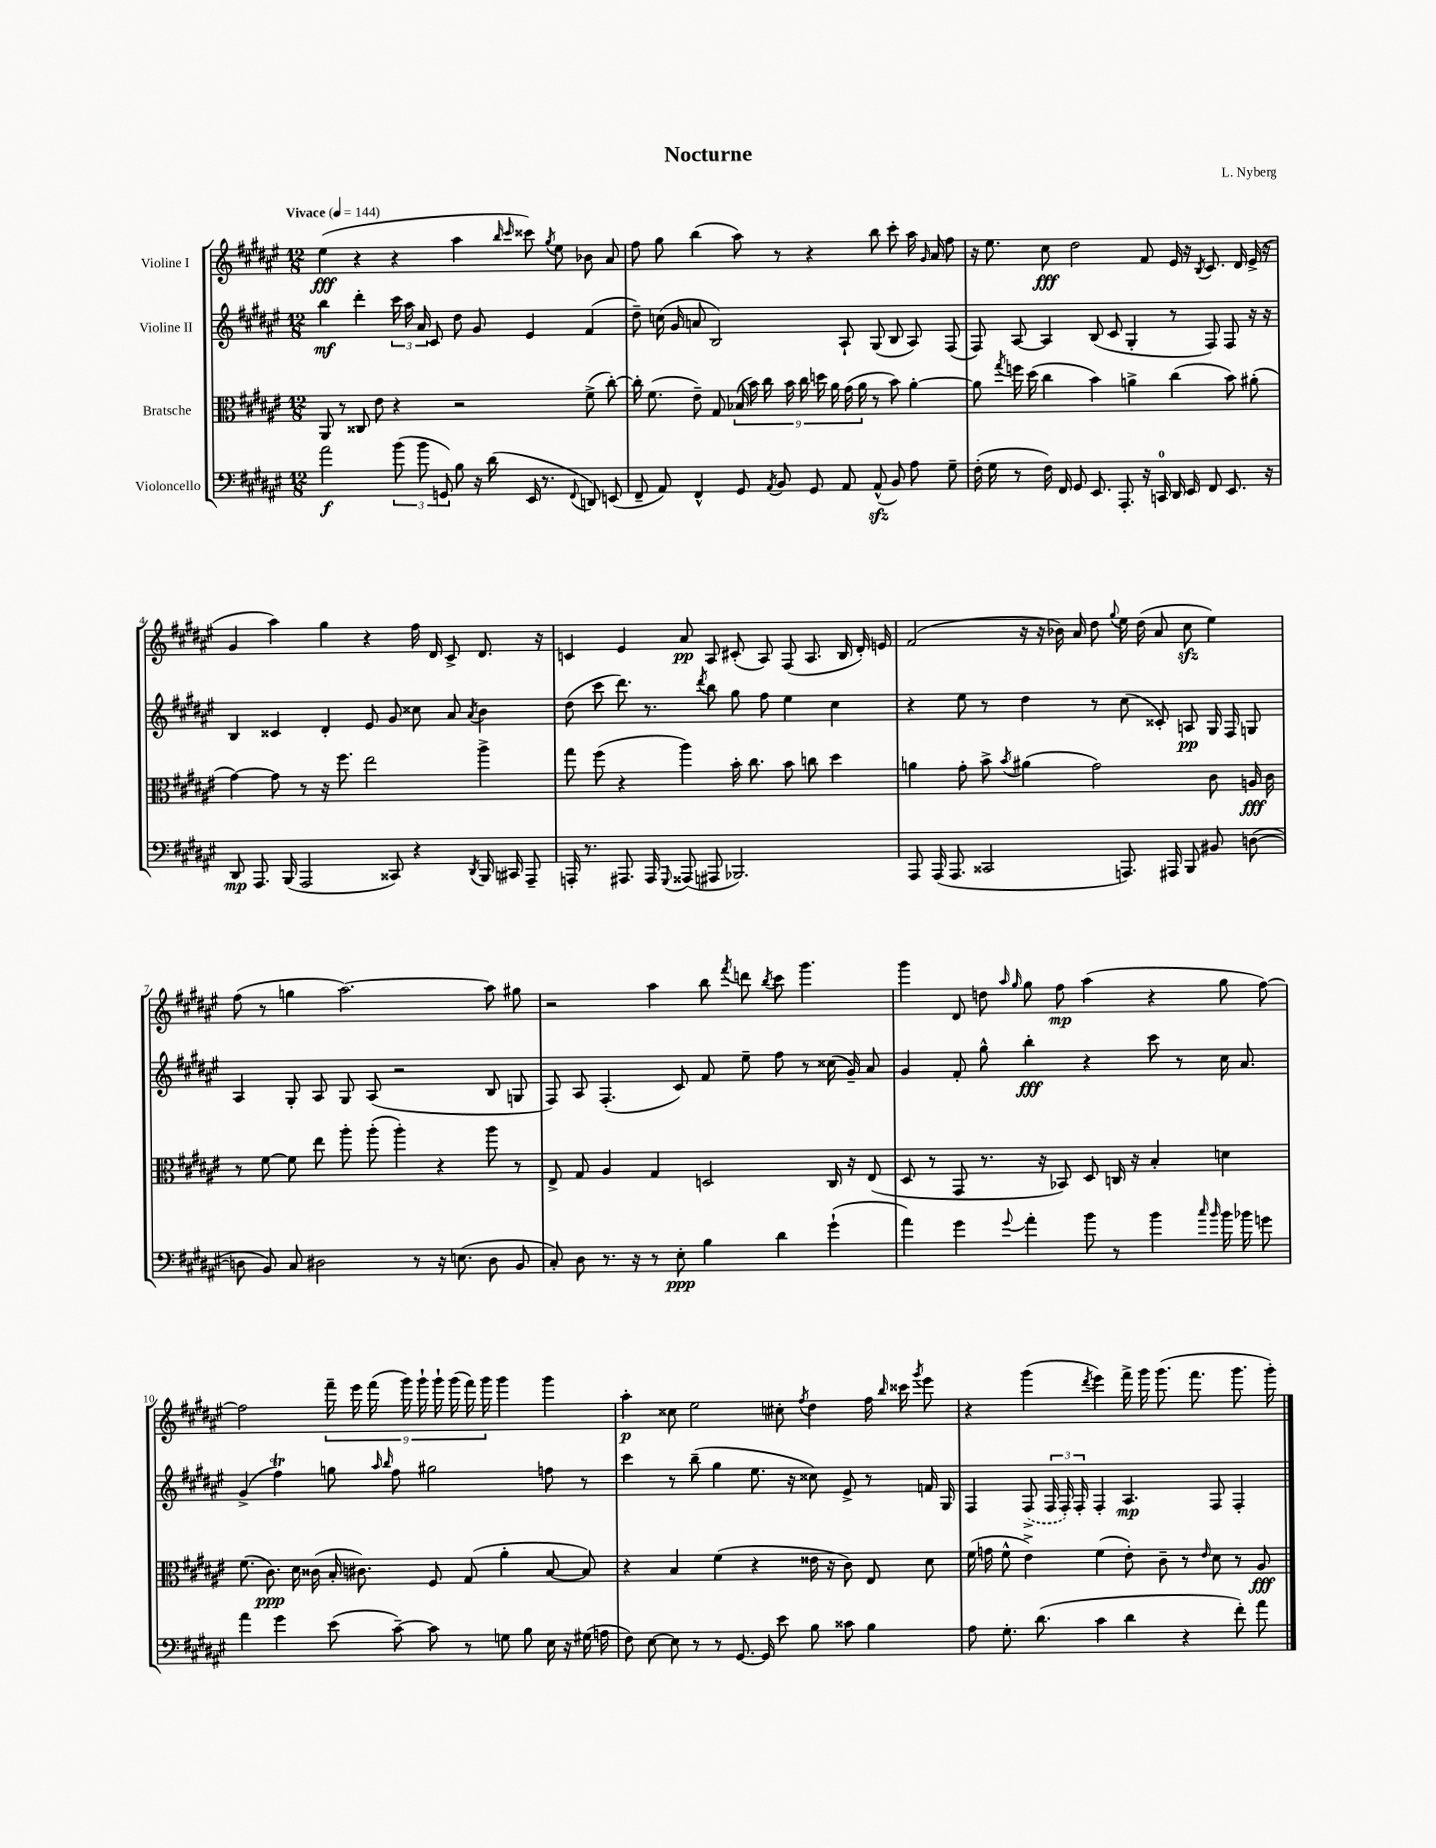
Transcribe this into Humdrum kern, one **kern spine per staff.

**kern	**dynam	**kern	**dynam	**kern	**dynam	**kern	**dynam
*part4	*part4	*part3	*part3	*part2	*part2	*part1	*part1
*staff4	*staff4	*staff3	*staff3	*staff2	*staff2	*staff1	*staff1
*I"Violoncello	*	*I"Bratsche	*	*I"Violine II	*	*I"Violine I	*
*clefF4	*	*clefC3	*	*clefG2	*	*clefG2	*
*k[f#c#g#d#a#e#]	*	*k[f#c#g#d#a#e#]	*	*k[f#c#g#d#a#e#]	*	*k[f#c#g#d#a#e#]	*
*M12/8	*	*M12/8	*	*M12/8	*	*M12/8	*
*MM144	*	*MM144	*	*MM144	*	*MM144	*
=1	=1	=1	=1	=1	=1	=1	=1
!	!	!	!	!	!	!LO:TX:a:B:t=Vivace	!
2a#\	f	8AA#/	.	4bb\	mf	(4ee#\	fff
.	.	8r	.	.	.	.	.
.	.	8C##X/	.	4ddd#'\	.	4r	.
.	.	8e#\	.	.	.	.	.
(12b\	.	4r	.	24ccc#\	.	4r	.
.	.	.	.	24aa#\	.	.	.
12b\	.	.	.	24a#/	.	.	.
.	.	.	.	8c#/	.	.	.
12GGn/)	.	.	.	.	.	.	.
8B\	.	2r	.	8dd#\	.	4aa#\	.
16r	.	.	.	8g#/	.	.	.
(16d#\	.	.	.	.	.	.	.
.	.	.	.	.	.	16qqbb/	.
.	.	.	.	.	.	16qqccc#/	.
16EE#/	.	.	.	4e#/	.	8ccc##X\)	.
8.r	.	.	.	.	.	.	.
.	.	.	.	.	.	8qgg#/	.
.	.	.	.	.	.	8ee#\	.
8qqFF#/	.	.	.	.	.	.	.
8DDn/)	.	(8f#^\	.	(4f#/	.	8b-X\	.
(8EEn/	.	[8cc#'\)	.	.	.	8a#/	.
=2	=2	=2	=2	=2	=2	=2	=2
8FF#~/	.	16cc#'\]	.	8dd#~\)	.	8ff#\	.
.	.	(8.f#\	.	.	.	.	.
8AA#/)	.	.	.	(16ccn\	.	8gg#\	.
.	.	.	.	16g#/	.	.	.
4FF#^^/	.	8e#~\)	.	8an/	.	(4bb\	.
.	.	8G#/	.	2B/)	.	.	.
8GG#/	.	(18B-X/	.	.	.	8aa#\)	.
.	.	18b\)	.	.	.	.	.
.	.	18cc#\	.	.	.	.	.
8qAA#/	.	.	.	.	.	.	.
8BB/	.	.	.	.	.	8r	.
.	.	18b\	.	.	.	.	.
.	.	18cc#\	.	.	.	.	.
8GG#/	.	.	.	.	.	4r	.
.	.	18ddn\	.	.	.	.	.
.	.	18a#\	.	.	.	.	.
8AA#/	.	.	.	8A#`/	.	.	.
.	.	(18g#\	.	.	.	.	.
.	.	18a#\	.	.	.	.	.
(8AA#zz^^/	.	8r	.	(8G#/	.	8bb\	.
8BB/)	.	8b\)	.	8B/	.	8ccc#'\	.
8A#\	.	[4a#'\	.	8A#/)	.	16aa#\	.
.	.	.	.	.	.	16qqg#/	.
.	.	.	.	.	.	16a#/	.
8G#~\	.	.	.	(8F#/	.	8ff#\	.
=3	=3	=3	=3	=3	=3	=3	=3
(16F#'\	.	8a#\]	.	8F#/)	.	16r	.
16G#\	.	.	.	.	.	8.ee#\	.
.	.	8qgg#/	.	.	.	.	.
8r	.	16ffn\	.	[8A#/	.	.	.
.	.	(16dd#\	.	.	.	.	.
16F#\)	.	4cc#\	.	4A#/]	.	8cc#\	fff
16FF#/	.	.	.	.	.	.	.
8GG#/	.	.	.	.	.	2dd#\	.
8.EE#/	.	4b\)	.	(8B/	.	.	.
.	.	.	.	8c#/	.	.	.
8.AAA#'/	.	.	.	.	.	.	.
.	.	4an^\	.	4G#'/	.	.	.
16r	.	.	.	.	.	8f#/	.
16CCn/	.	.	.	.	.	.	.
16DD#/	.	(4cc#\	.	8r	.	16e#/	.
16EE#/	.	.	.	.	.	16r	.
.	.	.	.	.	.	8qB/	.
8FF#/	.	.	.	8F#/)	.	8.c#/	.
8.EE#/	.	8b\)	.	8F#/	.	.	.
.	.	.	.	.	.	16d#/	.
.	.	(8a#X'\	.	16r	.	(16e#^/	.
16r	.	.	.	16r	.	16r	.
!!LO:LB:g=z
=4	=4	=4	=4	=4	=4	=4	=4
8DD#/	mp	[4g#\)	.	4B/	.	4g#/	.
8.AAA#/	.	.	.	.	.	.	.
.	.	8g#\]	.	4c##X/	.	4aa#\)	.
(16BBB/	.	.	.	.	.	.	.
2AAA#/	.	8r	.	.	.	.	.
.	.	16r	.	4d#'/	.	4gg#\	.
.	.	8.ff#\	.	.	.	.	.
.	.	2ee#\	.	8e#/	.	4r	.
8CC##X/)	.	.	.	8g#/	.	.	.
4r	.	.	.	8cc##X\	.	16ff#\	.
.	.	.	.	.	.	16d#/	.
.	.	.	.	8a#/	.	8c#^/	.
8qDD#/	.	.	.	8qa#/	.	.	.
16BBB/	.	4aa#^\	.	4b\	.	8.d#/	.
16CC#X/	.	.	.	.	.	.	.
8AAA#~/	.	.	.	.	.	.	.
.	.	.	.	.	.	16r	.
=5	=5	=5	=5	=5	=5	=5	=5
16AAAn'/	.	8gg#\	.	(8dd#\	.	4cn/	.
8.r	.	.	.	.	.	.	.
.	.	(8ff#\	.	8ccc#\	.	.	.
8.AAA#X/	.	4r	.	8.ddd#\)	.	4e#/	.
16AAA#/	.	.	.	8.r	.	.	.
8qqGGG#/	.	.	.	.	.	.	.
(8AAA##X/	.	4aa#\)	.	.	.	8a#/	pp
.	.	.	.	8qddd#/	.	.	.
8AAA#X/	.	.	.	8bb\	.	8A#/	.
2.BBB-X/)	.	16b'\	.	8gg#\	.	(8c#X'/	.
.	.	8.cc#\	.	.	.	.	.
.	.	.	.	8ff#\	.	8A#/)	.
.	.	8b\	.	4ee#\	.	(8F#/	.
.	.	8ccn\	.	.	.	8.A#/	.
.	.	4dd#\	.	4cc#\	.	.	.
.	.	.	.	.	.	16B/	.
.	.	.	.	.	.	16d#'/)	.
.	.	.	.	.	.	16en/	.
=6	=6	=6	=6	=6	=6	=6	=6
8AAA#/	.	4an\	.	4r	.	(2f#/	.
(16AAA#/	.	.	.	.	.	.	.
8.AAA#/	.	.	.	.	.	.	.
.	.	8g#'\	.	8ee#\	.	.	.
2CC##X/	.	8b^\	.	8r	.	.	.
.	.	8qb/	.	.	.	.	.
.	.	(4a#X\	.	4dd#\	.	16r	.
.	.	.	.	.	.	16r	.
.	.	.	.	.	.	16b-X\)	.
.	.	.	.	.	.	16a#/	.
.	.	2g#\)	.	8r	.	8dd#\	.
.	.	.	.	.	.	8qqgg#/	.
8.AAAn/)	.	.	.	(8cc#\	.	16ee#\	.
.	.	.	.	.	.	(16dd#\	.
.	.	.	.	8c##X'/)	.	8a#/	.
16AAA#X/	.	.	.	.	.	.	.
8BBB/	.	.	.	8An/	pp	8cc#zz\	.
8BB#X/	.	8c#\	.	16G#/	.	4ee#\)	.
.	.	.	.	16F#/	.	.	.
([8Dn\	.	16An/	fff	8Gn/	.	.	.
.	.	16c#\	.	.	.	.	.
!!LO:LB:g=z
=7	=7	=7	=7	=7	=7	=7	=7
8Dn\]	.	8r	.	4A#/	.	(8ff#\	.
8BB/)	.	[8f#\	.	.	.	8r	.
8C#/	.	8f#\]	.	8G#'/	.	4ggn\	.
2D#X\	.	8ee#\	.	8A#/	.	.	.
.	.	8aa#'\	.	8G#/	.	[2.aa#\)	.
.	.	(8aa#'\	.	(8A#/	.	.	.
.	.	4aa#'\)	.	2r	.	.	.
8r	.	.	.	.	.	.	.
16r	.	4r	.	.	.	.	.
(8.En\	.	.	.	.	.	.	.
8D#\	.	8aa#\	.	8B/	.	8aa#\]	.
8BB/	.	8r	.	8Gn/	.	8gg#X\	.
=8	=8	=8	=8	=8	=8	=8	=8
8C#'/)	.	8E#^/	.	8F#/)	.	2r	.
8D#\	.	8G#/	.	8A#/	.	.	.
8.r	.	4A#/	.	(4.F#'/	.	.	.
16r	.	.	.	.	.	.	.
8r	.	4G#/	.	.	.	4aa#\	.
8E#'\	ppp	.	.	8c#/)	.	.	.
4B\	.	2Dn/	.	8f#/	.	8bb\	.
.	.	.	.	.	.	8qfff#/	.
.	.	.	.	8ee#~\	.	8dddn\	.
.	.	.	.	.	.	8qbb/	.
4d#\	.	.	.	8ff#\	.	8ccc#\	.
.	.	.	.	8r	.	4.ggg#\	.
(4g#`\	.	16C#/	.	(16cc##X\	.	.	.
.	.	16r	.	16g#~/)	.	.	.
.	.	(8E#/	.	8a#/	.	.	.
=9	=9	=9	=9	=9	=9	=9	=9
4a#\)	.	8D#/	.	4g#/	.	4ggg#\	.
.	.	8r	.	.	.	.	.
4g#\	.	8GG#/	.	8f#'/	.	8d#/	.
.	.	8.r	.	8gg#^^\	.	8ddn\	.
.	.	.	.	.	.	16qqaa#/	.
8qqg#/	.	.	.	.	.	16qqgg#/	.
4a#'\	.	.	.	4bb'\	fff	8gg#\	.
.	.	16r	.	.	.	.	.
.	.	8BB-X/)	.	.	.	8ff#\	mp
8b\	.	8D#/	.	4r	.	(4aa#\	.
8r	.	16Cn/	.	.	.	.	.
.	.	16r	.	.	.	.	.
4b\	.	4B'/	.	8ccc#\	.	4r	.
.	.	.	.	8r	.	.	.
16qqcc#/	.	.	.	.	.	.	.
16qqb/	.	.	.	.	.	.	.
16b\	.	4dn\	.	16cc#\	.	8gg#\	.
16b-X\	.	.	.	8.a#/	.	.	.
8gn\	.	.	.	.	.	[8ff#\)	.
!!LO:LB:g=z
=10	=10	=10	=10	=10	=10	=10	=10
4a#\	.	(8.f#\	.	(4g#^/	.	2ff#\]	.
.	.	8.c#\)	ppp	.	.	.	.
4g#\	.	.	.	4ff#T\)	.	.	.
.	.	16d#\	.	.	.	.	.
.	.	(16c##X\	.	.	.	.	.
(8e#\	.	16B'/	.	8ggn\	.	18fff#~\	.
.	.	.	.	.	.	18eee#\	.
.	.	8.c#X\)	.	.	.	.	.
.	.	.	.	.	.	(18fff#\	.
.	.	.	.	16qqaa#/	.	.	.
.	.	.	.	16qqbb/	.	.	.
[8c#~\)	.	.	.	8ff#\	.	.	.
.	.	.	.	.	.	18ggg#\)	.
.	.	.	.	.	.	18ggg#`\	.
8c#\]	.	8F#/	.	2gg#X\	.	.	.
.	.	.	.	.	.	18ggg#`\	.
.	.	.	.	.	.	(18ggg#\	.
8r	.	(8G#/	.	.	.	.	.
.	.	.	.	.	.	18fff#\)	.
.	.	.	.	.	.	18ggg#\	.
8Gn\	.	4a#'\	.	.	.	4ggg#\	.
8B\	.	.	.	.	.	.	.
16E#\	.	[8B/	.	8ffn\	.	4ggg#\	.
16r	.	.	.	.	.	.	.
(16G#X\	.	8B/])	.	8r	.	.	.
16An\	.	.	.	.	.	.	.
=11	=11	=11	=11	=11	=11	=11	=11
8F#\)	.	4r	.	4ccc#\	.	4aa#'\	p
[8E#\	.	.	.	.	.	.	.
8E#\]	.	4B/	.	8r	.	8cc##X\	.
8r	.	.	.	(8bb~\	.	2ee#\	.
8r	.	(4f#\	.	4gg#\	.	.	.
[8.GG#/	.	.	.	.	.	.	.
.	.	4r	.	8.ee#\	.	.	.
16GG#/]	.	.	.	.	.	.	.
8e#\	.	.	.	.	.	8cc#X'\	.
.	.	.	.	16r	.	.	.
.	.	.	.	.	.	8qff#/	.
8B\	.	16e##X\	.	8cc##X\)	.	4dd#\	.
.	.	16r	.	.	.	.	.
8c##X\	.	8c#\)	.	8e#^/	.	.	.
4B\	.	8E#/	.	8r	.	16ff#\	.
.	.	.	.	.	.	16qqbb/	.
.	.	.	.	.	.	16ccc##X\	.
.	.	.	.	.	.	8qggg#/	.
.	.	8d#\	.	16fn/	.	8eee#\	.
.	.	.	.	16G#/	.	.	.
=12	=12	=12	=12	=12	=12	=12	=12
8A#\	.	(16f#\	.	4F#/	.	4r	.
.	.	16gn\	.	.	.	.	.
8.G#'\	.	8f#^^\	.	.	.	.	.
.	.	4e#^\)	.	(8F#^/	.	(4ggg#\	.
(8.d#\	.	.	.	.	.	.	.
.	.	.	.	24F#/	.	.	.
.	.	.	.	24F#'/)	.	.	.
.	.	.	.	24F#'/	.	.	.
.	.	.	.	.	.	8qddd#/	.
4c#\	.	(4f#\	.	4F#'/	.	4eee#\)	.
4d#\	.	8e#'\)	.	4.A#/	mp	16fff#^\	.
.	.	.	.	.	.	16ggg#\	.
.	.	8c#~\	.	.	.	(8.ggg#\	.
4r	.	8r	.	.	.	.	.
.	.	.	.	.	.	8.fff#\	.
.	.	16qqe#/	.	.	.	.	.
.	.	8d#\	.	8F#/	.	.	.
8f#'\)	.	8r	.	4F#'/	.	8.ggg#\	.
8a#\	.	8A#/	fff	.	.	.	.
.	.	.	.	.	.	16ggg#'\)	.
==	==	==	==	==	==	==	==
*-	*-	*-	*-	*-	*-	*-	*-
